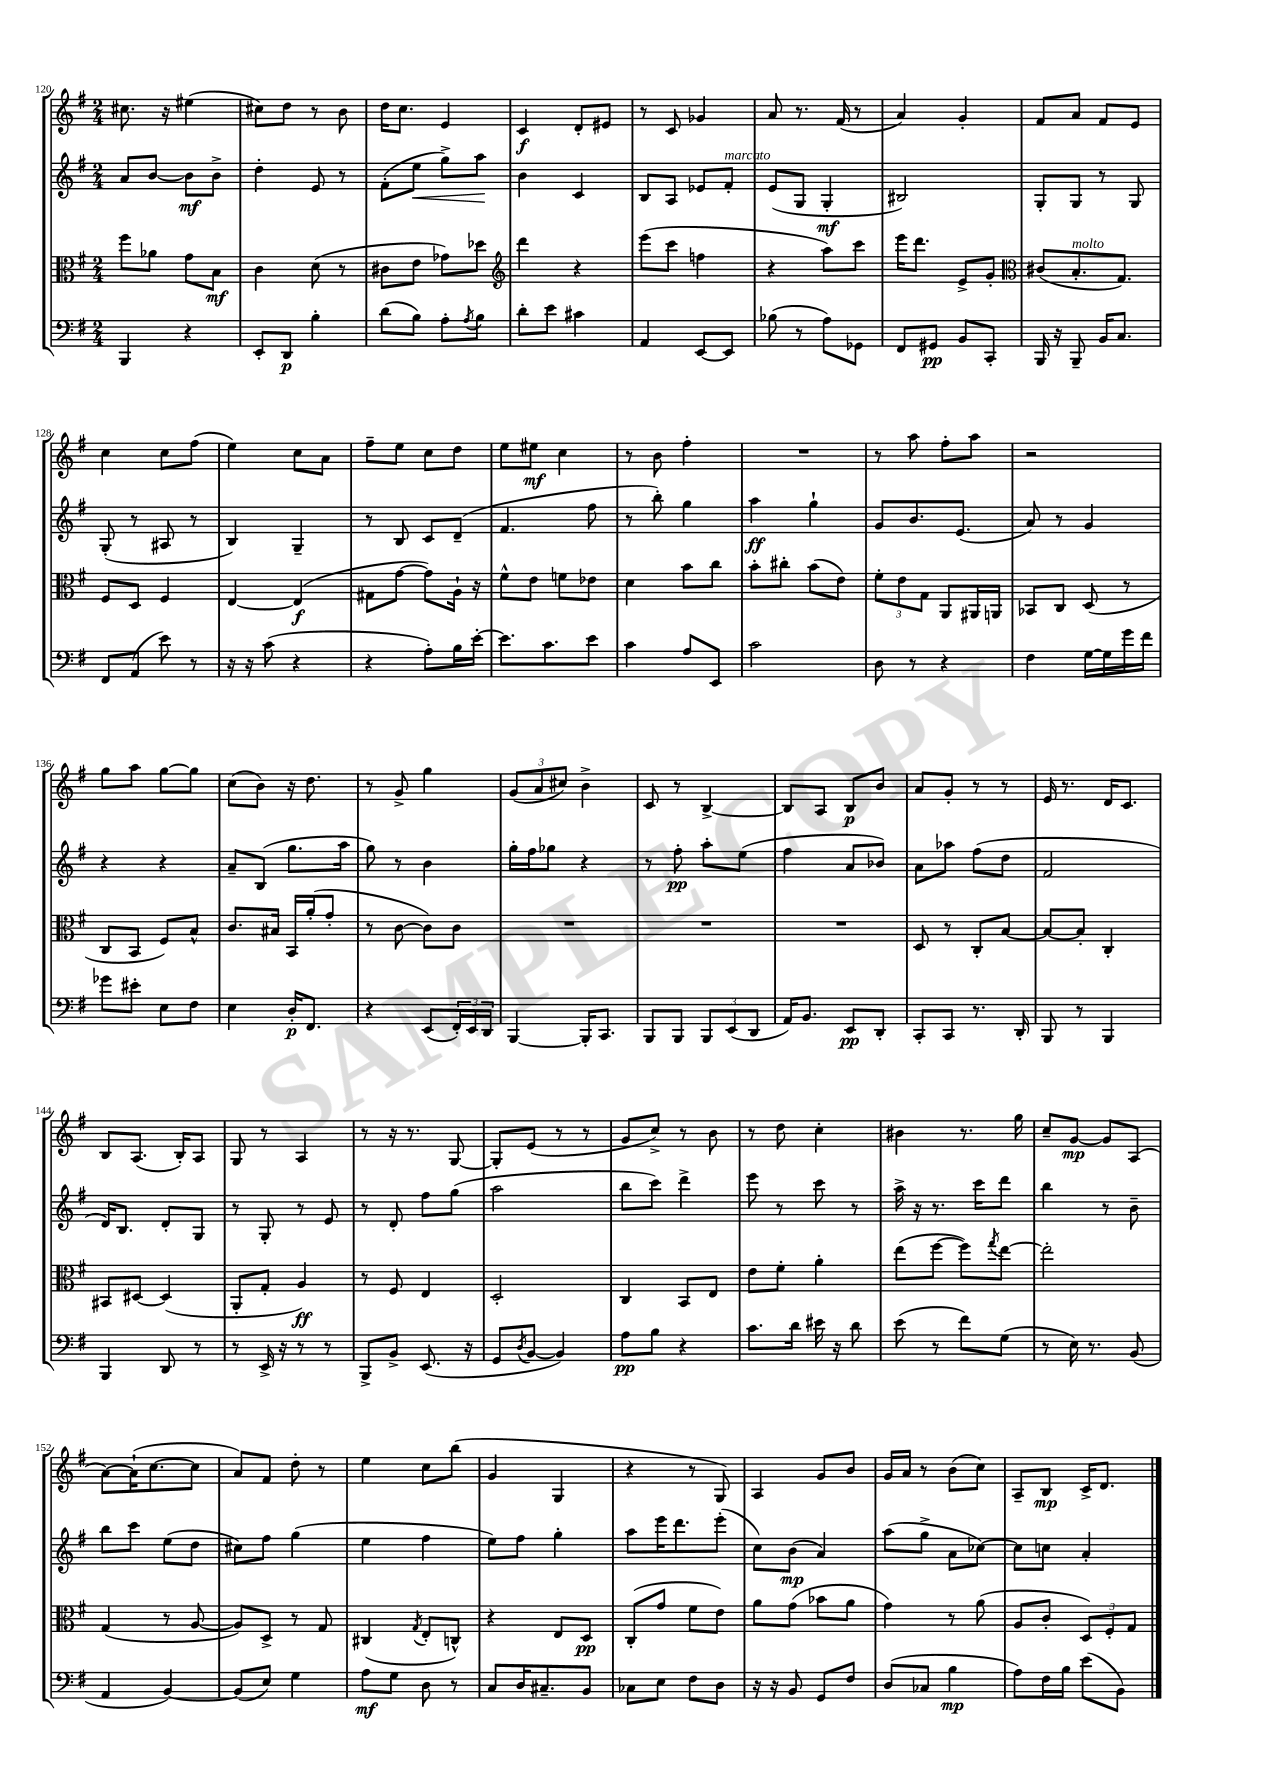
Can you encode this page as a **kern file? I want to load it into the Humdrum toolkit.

**kern	**kern	**kern	**kern
*staff4	*staff3	*staff2	*staff1
*clefF4	*clefC3	*clefG2	*clefG2
*k[f#]	*k[f#]	*k[f#]	*k[f#]
*M2/4	*M2/4	*M2/4	*M2/4
4BBB/	8ff#\L	8a/L	8.cc#\
.	8a-\J	[8b/J	.
.	.	.	16r
4r	8g\L	8b\]L	(4ee#\
.	8B\J	8b^\J	.
=	=	=	=
8EE'/L	4c\	4dd'\	8cc#\L)
8DD/J	.	.	8dd\J
4B'\	(8d\	8e/	8r
.	8r	8r	8b\
=	=	=	=
(8d\L	8c#\L	(8f#'\L	16dd\LK
.	.	.	8.cc\J
8B\J)	8e\J	8ee\J	.
8A'\L	8g-\L)	8gg^\L)	4e/
8qA/	.	.	.
8B\J	8dd-\J	8aa\J	.
=	=	=	=
*	*clefG2	*	*
8d'\L	4ddd\	4b\	4c/
8e\J	.	.	.
4c#\	4r	4c/	8d'/L
.	.	.	8e#/J
=	=	=	=
4AA/	(8eee\L	8B/L	8r
.	8ccc\J	8A/J	8c/
[8EE/L	4ff\	8e-/L	4g-/
8EE/]J	.	8f#'/J	.
=	=	=	=
(8B-\	4r	(8e/L	8a/
8r	.	8G/J	8.r
8A\L)	8aa\L)	4G'/	.
.	.	.	(16f#/
8GG-\J	8ccc\J	.	8r
=	=	=	=
8FF#/L	16eee\LK	2B#/)	4a/)
.	8.ddd\J	.	.
8GG#/J	.	.	.
8BB/L	8e^/L	.	4g'/
8CC'/J	8g'/J	.	.
=	=	=	=
*	*clefC3	*	*
16BBB/	(8c#/L	8G'/L	8f#/L
16r	.	.	.
8BBB~/	8.B'/	8G/J	8a/J
16BB/LK	.	8r	8f#/L
8.C/J	8.G/J)	.	.
.	.	8G/	8e/J
=	=	=	=
8FF#/L	8F#/L	(8G'/	4cc\
(8AA/J	8D/J	8r	.
8e\)	4F#/	8A#/	8cc\L
8r	.	8r	(8ff#\J
=	=	=	=
16r	[4E/	4B/)	4ee\)
16r	.	.	.
(8c\	.	.	.
4r	(4E/]	4G~/	8cc\L
.	.	.	8a\J
=	=	=	=
4r	8G#\L	8r	8ff#~\L
.	[8g\J	8B/	8ee\J
8A'\L)	8g\]L)	8c/L	8cc\L
16B\L	16A`\Jk	(8d~/J	8dd\J
[16e'\JJ	16r	.	.
=	=	=	=
8.e\]L	8f#^^\L	4.f#/	8ee\L
.	8e\J	.	8ee#\J
8.c\	.	.	.
.	8f\L	.	4cc\
8e\J	8e-\J	8ff#\	.
=	=	=	=
4c\	4d\	8r	8r
.	.	8bb'\)	8b\
8A/L	8b\L	4gg\	4ff#'\
8EE/J	8cc\J	.	.
=	=	=	=
2c\	8b'\L	4aa\	2r
.	8cc#'\J	.	.
.	(8b\L	4gg`\	.
.	8e\J)	.	.
=	=	=	=
8D\	12f#'\L	8g/L	8r
.	12e\	.	.
8r	.	8.b/	8aa\
.	12G\J	.	.
4r	8AA/L	.	8ff#'\L
.	.	(8.e/J	.
.	16AA#/L	.	8aa\J
.	16AA/JJ	.	.
=	=	=	=
4F#\	8BB-/L	8a/)	2r
.	8C/J	8r	.
[16G\LL	(8D/	4g/	.
16G\]	.	.	.
16g\	8r	.	.
16f#\JJ	.	.	.
=	=	=	=
8g-\L	8C/L	4r	8gg\L
8e#'\J	8BB/J	.	8aa\J
8E\L	8F#/L)	4r	[8gg\L
8F#\J	8B^^/J	.	8gg\]J
=	=	=	=
4E\	8.c/L	8a~/L	(8cc\L
.	.	(8B/J	8b\J)
.	16B#/Jk	.	.
16D'/LK	16BB/LL	8.gg\L	16r
8.FF#/J	(16a'/J	.	8.dd\
.	8g'/J	.	.
.	.	16aa\Jk	.
=	=	=	=
4r	8r	8gg\)	8r
.	[8c\	8r	8g^/
(8EE/L	8c\]L)	4b\	4gg\
24FF#'/L)	8c\J	.	.
24EE/	.	.	.
24DD/JJ	.	.	.
=	=	=	=
[4BBB/	2r	16gg'\LL	(12g/L
.	.	16ff#\J	.
.	.	.	12a/
.	.	8gg-\J	.
.	.	.	12cc#/J)
16BBB'/]LK	.	4r	4b^\
8.CC/J	.	.	.
=	=	=	=
8BBB/L	2r	8r	8c/
8BBB/J	.	8ff#'\	8r
12BBB/L	.	8aa'\L	[4B^/
(12EE/	.	.	.
.	.	(8ee\J	.
12DD/J	.	.	.
=	=	=	=
16AA/LK)	2r	4ff#\	8B/]L
8.BB/J	.	.	.
.	.	.	8A/J
8EE/L	.	8a/L	8B/L
8DD'/J	.	8b-/J)	8b/J
=	=	=	=
8CC'/L	8D/	8a\L	8a/L
8CC/J	8r	8aa-\J	8g'/J
8.r	8C'/L	(8ff#\L	8r
.	[8B/J	8dd\J	8r
16DD'/	.	.	.
=	=	=	=
8BBB/	8B/_L	2f#/	16e/
.	.	.	8.r
8r	8B'/]J	.	.
4BBB/	4C'/	.	16d/LK
.	.	.	8.c/J
=	=	=	=
4BBB/	8BB#/L	16d/LK)	8B/L
.	.	8.B/J	.
.	[8D#/J	.	(8.A/J
8DD/	(4D#/]	8d'/L	.
.	.	.	16B'/LK)
8r	.	8G/J	8A/J
=	=	=	=
8r	8AA'/L	8r	8G/
16EE^/	8G'/J	8G'/	8r
16r	.	.	.
8r	4A/)	8r	4A/
8r	.	8e/	.
=	=	=	=
8BBB^/L	8r	8r	8r
8BB^/J	8F#/	8d'/	16r
.	.	.	8.r
(8.EE/	4E/	8ff#\L	.
.	.	(8gg\J	[8G/
16r	.	.	.
=	=	=	=
8GG/L	2D'/	2aa\	8G'/]L
8qD/	.	.	.
[8BB/J	.	.	(8e/J
4BB/])	.	.	8r
.	.	.	8r
=	=	=	=
8A\L	4C/	8bb\L	8g/L
8B\J	.	8ccc\J)	8cc^/J)
4r	8BB/L	4ddd^\	8r
.	8E/J	.	8b\
=	=	=	=
8.c\L	8e\L	8eee\	8r
.	8f#'\J	8r	8dd\
16d\Jk	.	.	.
16e#\	4a'\	8ccc\	4cc'\
16r	.	.	.
8d\	.	8r	.
=	=	=	=
(8e\	(8ee\L	16aa^\	4b#\
.	.	16r	.
8r	[8ff#\J	8.r	.
8f#\L)	8ff#\]L)	.	8.r
.	.	16ccc\LK	.
.	8qgg/	.	.
(8G\J	[8ee\J	8ddd\J	.
.	.	.	16gg\
=	=	=	=
8r	2ee'\]	4bb\	8cc~/L
16E\)	.	.	[8g/J
8.r	.	.	.
.	.	8r	8g/]L
(8BB/	.	8b~\	(8A/J
=	=	=	=
4AA/	(4G/	8bb\L	[8a\L)
.	.	8ccc\J	(16a`\]K
.	.	.	[8.cc\
[4BB/)	8r	(8ee\L	.
.	[8A/	8dd\J	8cc\]J
=	=	=	=
(8BB/]L	8A/]L)	8cc#\L)	8a/L)
8E/J)	8D^/J	8ff#\J	8f#/J
4G\	8r	(4gg\	8dd'\
.	8G/	.	8r
=	=	=	=
8A\L	(4C#/	4ee\	4ee\
8G\J	.	.	.
.	8qG/	.	.
8D\	8E'/L	4ff#\	8cc\L
8r	8C^^/J)	.	(8bb\J
=	=	=	=
8C/L	4r	8ee\L)	4g/
16D/K	.	8ff#\J	.
8.C#~/	.	.	.
.	8E/L	4gg'\	4G/
8BB/J	8D/J	.	.
=	=	=	=
8C-\L	(8C'/L	8aa\L	4r
8E\J	8g/J	16eee\K	.
.	.	8.ddd\	.
8F#\L	8f#\L	.	8r
8D\J	8e\J)	(8eee'\J	8G/)
=	=	=	=
16r	8a\L	8cc\L)	4A/
16r	.	.	.
8BB/	(8g\J	(8b\J	.
8GG/L	8b-\L	4a/)	8g/L
8F#/J	8a\J	.	8b/J
=	=	=	=
(8D/L	4g\)	(8aa\L	16g/LL
.	.	.	16a/JJ
8C-/J	.	8gg^\J	8r
4B\	8r	8a\L	(8b\L
.	(8a\	[8cc-\J)	8cc\J)
=	=	=	=
8A\L)	8A/L	8cc-\]L	8A~/L
16F#\L	8c'/J	8cc\J	8B/J
16B\JJ	.	.	.
(8e\L	12D/L)	4a'/	16c^/LK
.	.	.	8.d/J
.	12F#'/	.	.
8BB\J)	.	.	.
.	12G/J	.	.
==	==	==	==
*-	*-	*-	*-
